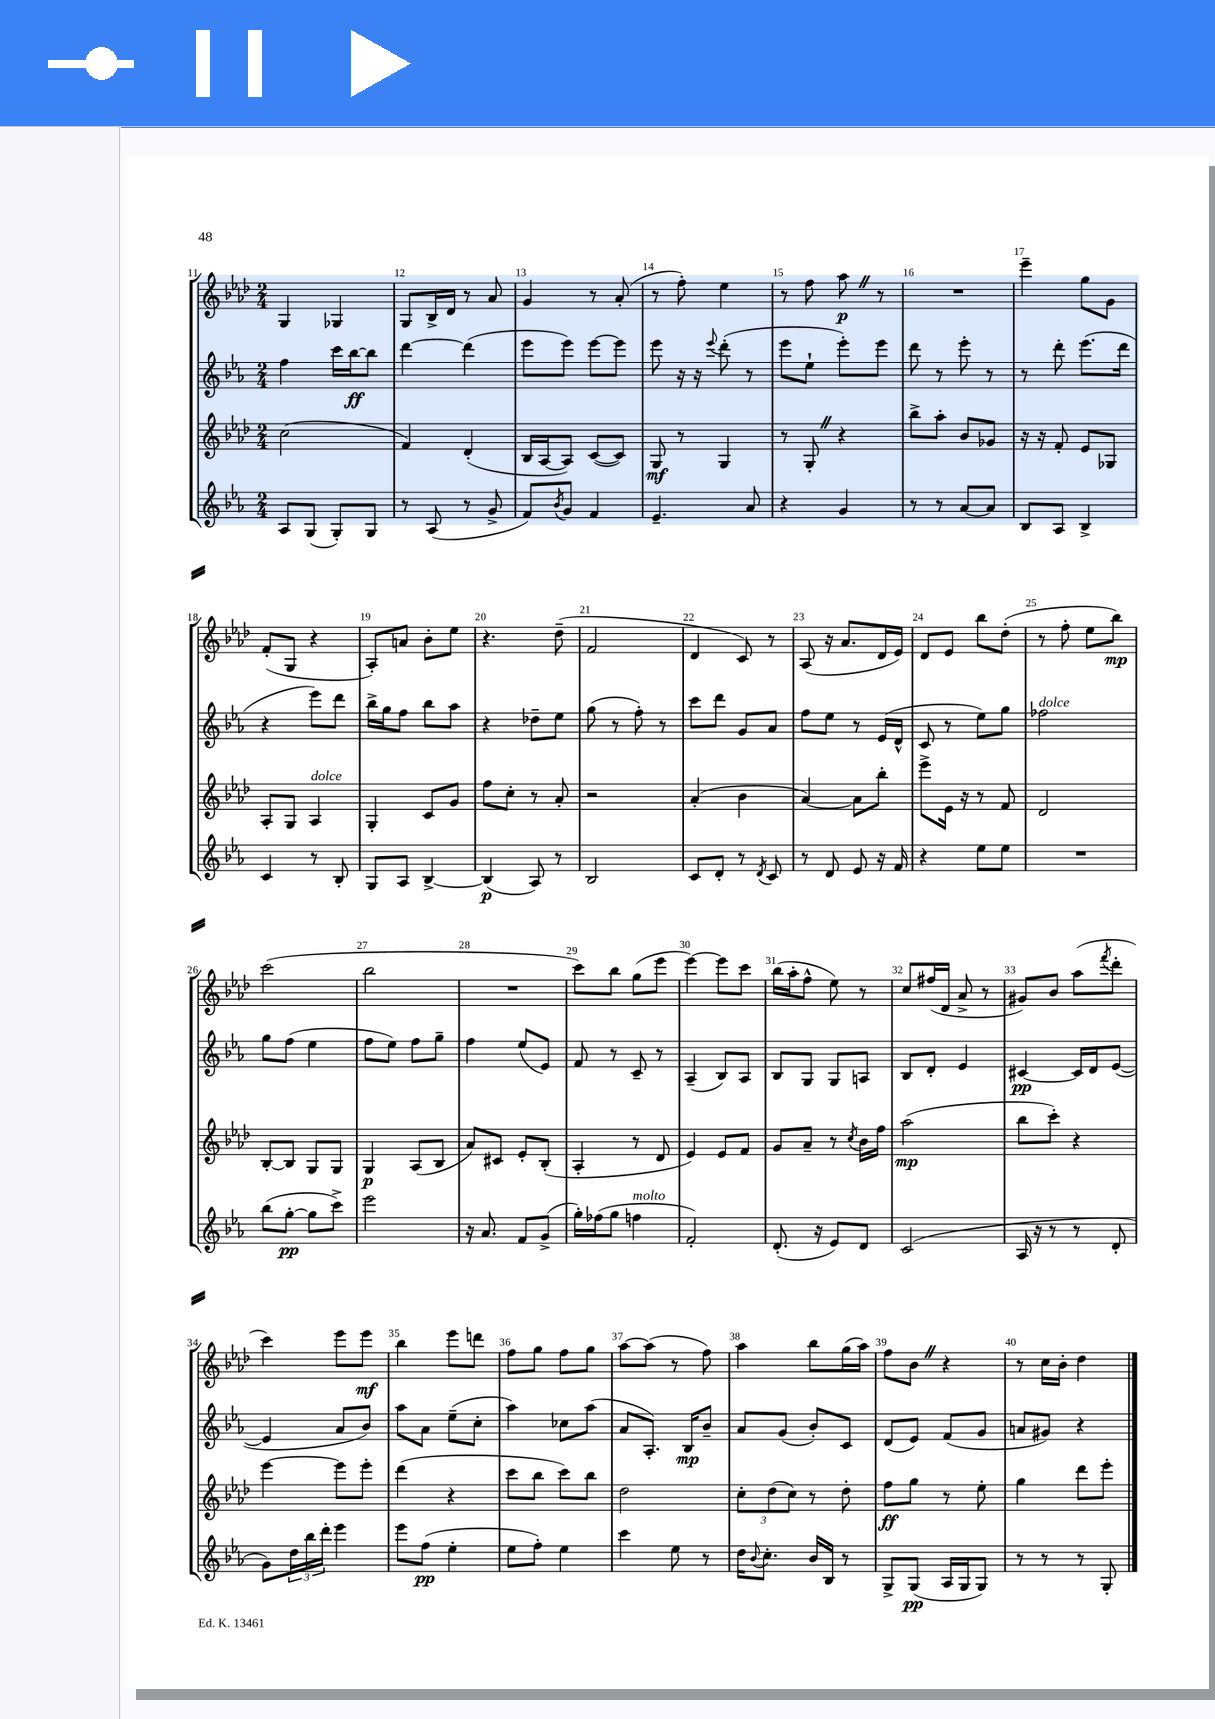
<<
\new StaffGroup <<
\new Staff = "s0" {
    \clef treble \key aes \major \numericTimeSignature \time 2/4
    g4 ges4 |
    g8 bes16-> des'16 r8 aes'8 |
    g'4 r8 aes'8-.( |
    r8 f''8-.) ees''4 |
    r8 f''8 aes''8\p \once \override BreathingSign.text = \markup { \musicglyph "scripts.caesura.straight" } \breathe r8 |
    R2 |
    ees'''4-- g''8 g'8 |
    f'8-.( g8 r4 |
    aes8-.) a'8 bes'8-. ees''8 |
    r4. des''8--( |
    f'2 |
    des'4 c'8) r8 |
    aes8( r16 aes'8. des'16 ees'16) |
    des'8 ees'8 bes''8 des''8-.( |
    r8 f''8-. ees''8 bes''8\mp) |
    c'''2( |
    bes''2 |
    R2 |
    c'''8) bes''8 g''8( ees'''8 |
    ees'''4~) ees'''8 c'''8 |
    bes''16( aes''16-. f''8-^ ees''8) r8 |
    c''8 fis''16( des'16 aes'8-> r8 |
    gis'8) bes'8 aes''8( \acciaccatura { f'''8 } des'''8-. |
    c'''4) ees'''8 ees'''8\mf |
    bes''4 ees'''8 d'''8 |
    f''8 g''8 f''8 g''8 |
    aes''8~ aes''8( r8 f''8) |
    aes''4 bes''8 g''16( aes''16) |
    f''8 bes'8 \once \override BreathingSign.text = \markup { \musicglyph "scripts.caesura.straight" } \breathe r4 |
    r8 c''16 bes'16-. des''4 \bar "|." |
}
\new Staff = "s1" {
    \clef treble \key ees \major \numericTimeSignature \time 2/4
    f''4 c'''16 bes''16~\ff bes''8 |
    d'''4~ d'''4( |
    ees'''8 ees'''8) ees'''8~ ees'''8 |
    ees'''8 r16 r16 \appoggiatura { ees'''8 } d'''8-.( r8 |
    ees'''8 ees''8-! ees'''8-.) ees'''8 |
    d'''8 r8 ees'''8-. r8 |
    r8 d'''8-. ees'''8.( d'''16 |
    r4 ees'''8) d'''8 |
    bes''16-> g''16 f''8 bes''8 aes''8 |
    r4 des''8-- ees''8 |
    g''8( r8 f''8-.) r8 |
    c'''8 d'''8 g'8 aes'8 |
    f''8 ees''8 r8 ees'16( d'16-^ |
    c'8 r8 ees''8) g''8 |
    fes''2^\markup { \italic "dolce" } |
    g''8 f''8( ees''4 |
    f''8 ees''8) f''8 g''8-- |
    f''4 ees''8( ees'8) |
    f'8 r8 c'8-- r8 |
    aes4--( bes8) aes8 |
    bes8 g8 g8 a8 |
    bes8 d'8-. ees'4 |
    cis'4~\pp cis'16 d'16 ees'8~( |
    ees'4 aes'8 bes'8) |
    aes''8 aes'8 ees''8--( c''8-. |
    aes''4) ces''8 aes''8( |
    aes'8 aes8.-.) bes16\mp bes'8-- |
    aes'8 g'8( bes'8-.) c'8 |
    d'8( ees'8) f'8( g'8 |
    a'8 gis'8) r4 \bar "|." |
}
\new Staff = "s2" {
    \clef treble \key aes \major \numericTimeSignature \time 2/4
    c''2( |
    f'4) des'4-.( |
    bes16 aes16~ aes8) c'8~( c'8) |
    g8\mf r8 g4 |
    r8 g8-. \once \override BreathingSign.text = \markup { \musicglyph "scripts.caesura.straight" } \breathe r4 |
    bes''8-> aes''8-. bes'8 ges'8 |
    r16 r16 f'8-. ees'8 ges8 |
    aes8-. g8 aes4^\markup { \italic "dolce" } |
    g4-. c'8 g'8 |
    f''8 c''8-. r8 aes'8-. |
    r2 |
    aes'4-.( bes'4 |
    aes'4~) aes'8 bes''8-. |
    ees'''8-> ees'16 r16 r8 f'8 |
    des'2 |
    bes8~-. bes8 g8 g8 |
    g4\p aes8( bes8 |
    aes'8) cis'8 ees'8-. bes8-.( |
    aes4-. r8 des'8 |
    ees'4) ees'8 f'8 |
    g'8 aes'8-- r8 \acciaccatura { c''8 } bes'16 f''16 |
    aes''2\mp( |
    bes''8 c'''8-.) r4 |
    ees'''4~ ees'''8 ees'''8-. |
    des'''4( r4 |
    c'''8 bes''8 c'''8) bes''8 |
    des''2 |
    \tuplet 3/2 { c''8-. des''8( c''8) } r8 des''8-. |
    f''8\ff g''8 r8 ees''8-. |
    g''4 des'''8 ees'''8-. \bar "|." |
}
\new Staff = "s3" {
    \clef treble \key ees \major \numericTimeSignature \time 2/4
    aes8 g8( g8-.) g8 |
    r8 aes8( r8 g'8-> |
    f'8) \acciaccatura { bes'8 } g'8 f'4 |
    ees'4.-- aes'8 |
    r4 g'4 |
    r8 r8 aes'8~ aes'8 |
    bes8 aes8 bes4-> |
    c'4 r8 bes8-. |
    g8 aes8 bes4~-> |
    bes4\p( aes8) r8 |
    bes2 |
    c'8 d'8-. r8 \acciaccatura { d'8 } c'8 |
    r8 d'8 ees'8 r16 f'16 |
    r4 ees''8 ees''8 |
    R2 |
    bes''8( g''8~-.\pp g''8 c'''8->) |
    ees'''2 |
    r16 aes'8. f'8 g'8->( |
    g''16-.) fes''16( g''8 f''4^\markup { \italic "molto" } |
    f'2-.) |
    d'8.-.( r16 ees'8) d'8 |
    c'2( |
    aes16 r16 r8 r8 d'8-. |
    g'8) \tuplet 3/2 { d''16 bes''16 d'''16-. } ees'''4 |
    ees'''8 f''8\pp( ees''4-. |
    ees''8 f''8-.) ees''4 |
    c'''4 ees''8 r8 |
    d''16 \appoggiatura { bes'8 } c''8.-. bes'16 bes16 r8 |
    g8-> g8\pp( aes16 g16 g8) |
    r8 r8 r8 g8-. \bar "|." |
}
>>
>>
\layout { \context { \Score currentBarNumber = #11 \override BarNumber.break-visibility = ##(#f #t #t) barNumberVisibility = #all-bar-numbers-visible } }
